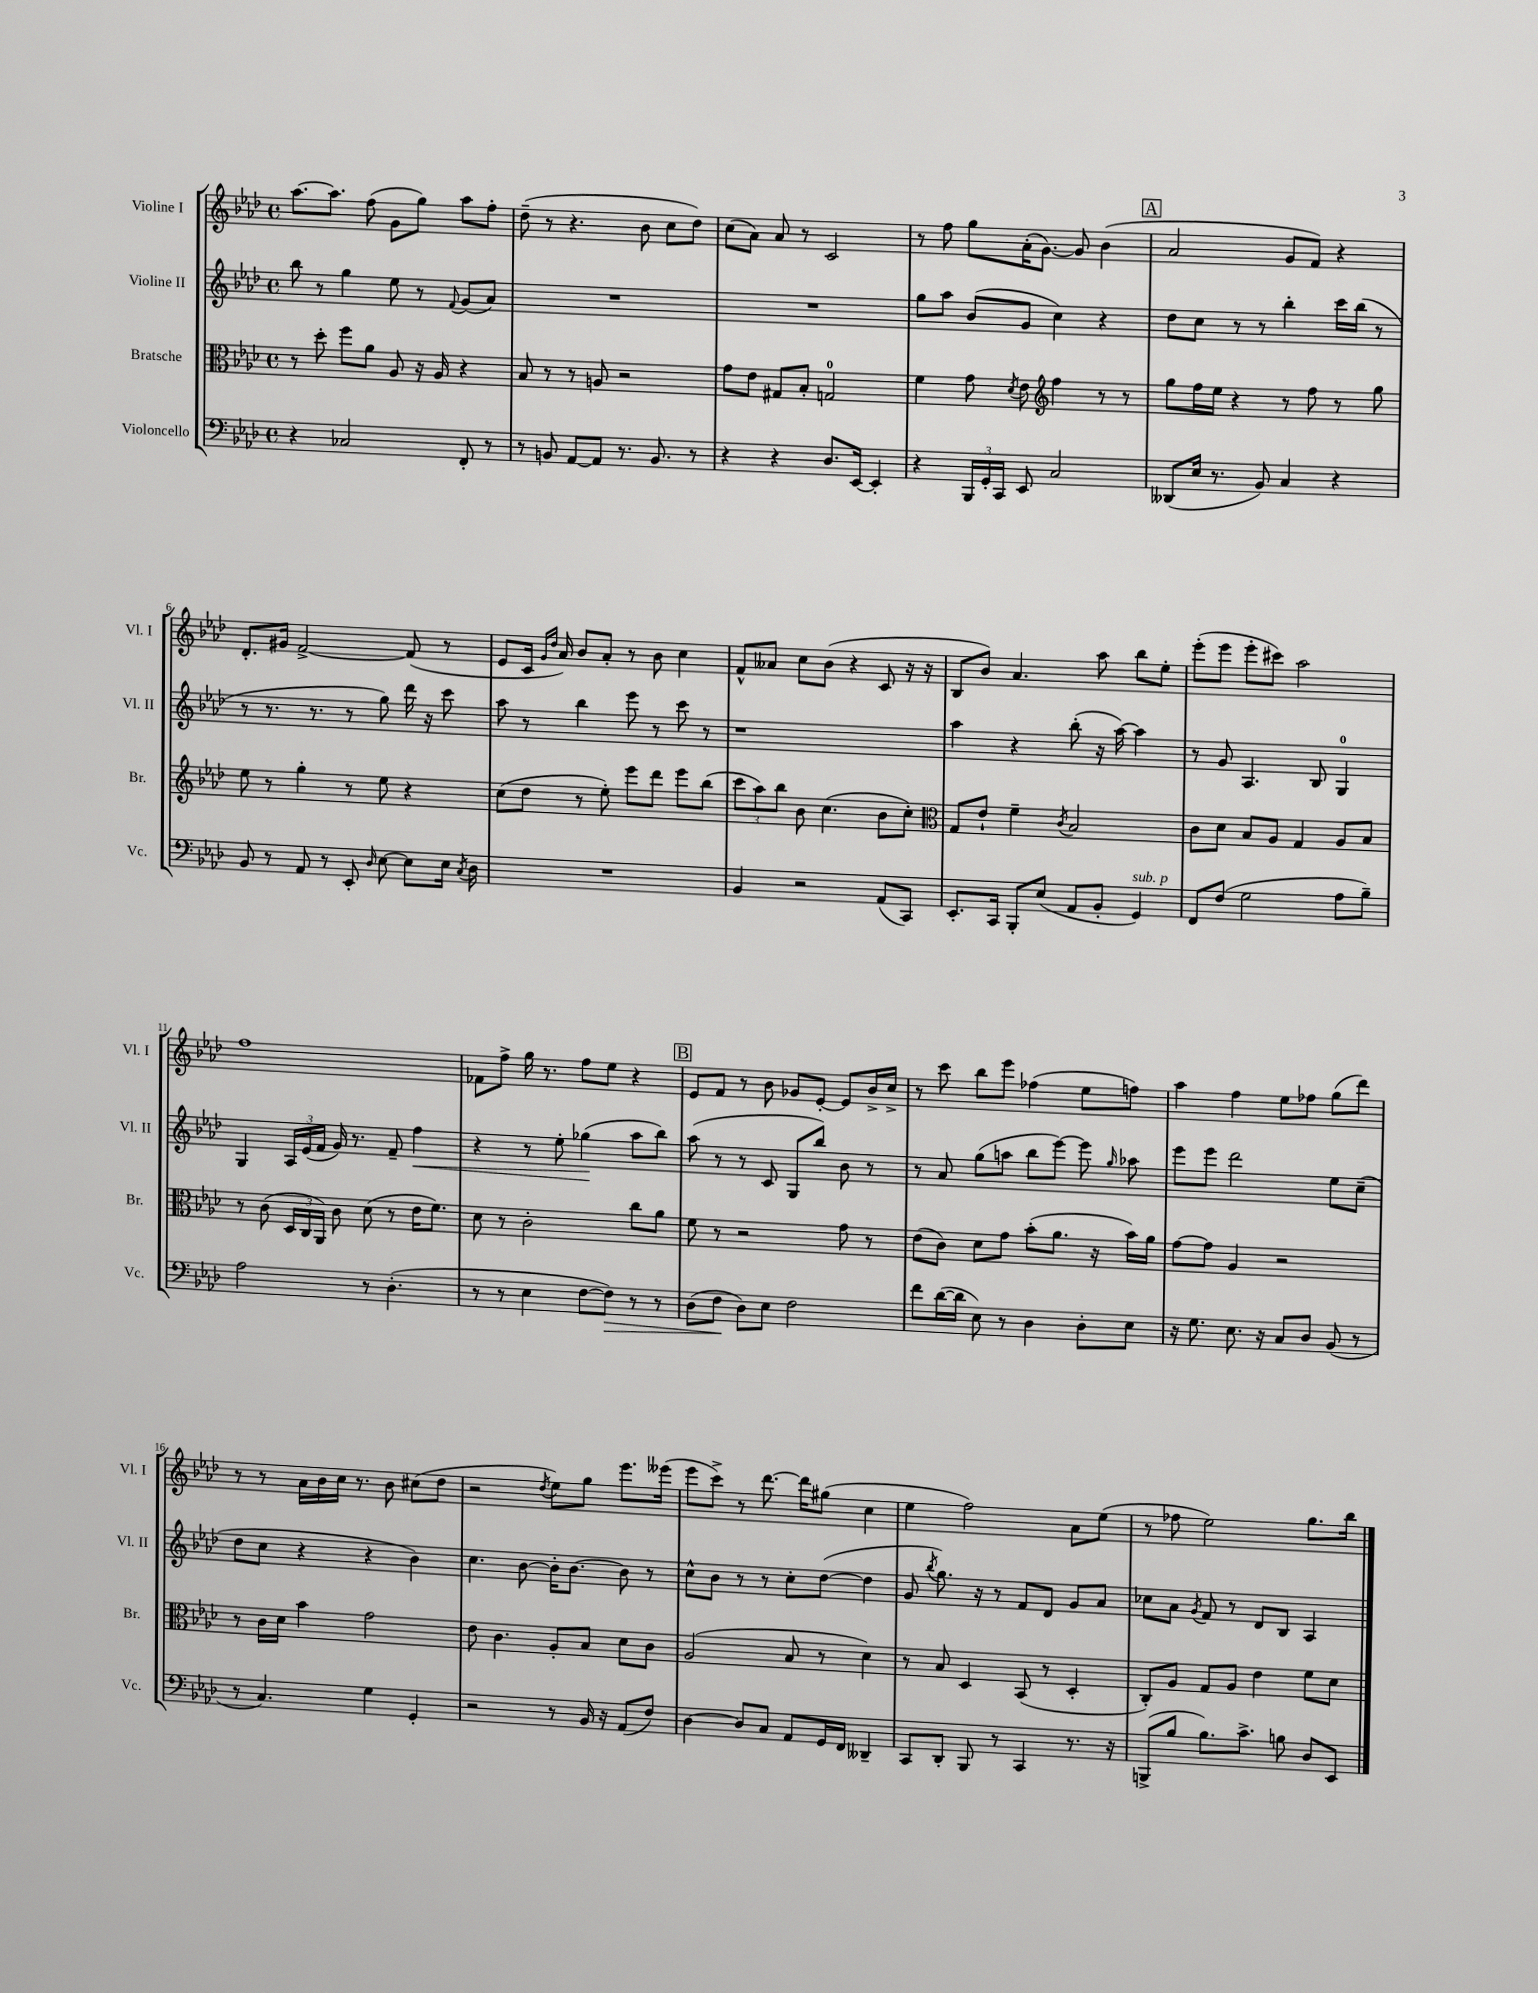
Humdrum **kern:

**kern	**dynam	**kern	**kern	**dynam	**kern
*part4	*part4	*part3	*part2	*part2	*part1
*staff4	*staff4	*staff3	*staff2	*staff2	*staff1
*I"Violoncello	*	*I"Bratsche	*I"Violine II	*	*I"Violine I
*I'Vc.	*	*I'Br.	*I'Vl. II	*	*I'Vl. I
*clefF4	*	*clefC3	*clefG2	*	*clefG2
*k[b-e-a-d-]	*	*k[b-e-a-d-]	*k[b-e-a-d-]	*	*k[b-e-a-d-]
*M4/4	*	*M4/4	*M4/4	*	*M4/4
*met(c)	*	*met(c)	*met(c)	*	*met(c)
=1	=1	=1	=1	=1	=1
4r	.	8r	8bb-\	.	[8.aa-\L
.	.	8dd-'\	8r	.	.
.	.	.	.	.	8.aa-\J]
2C-X/	.	8ff\L	4gg\	.	.
.	.	8a-\J	.	.	(8ff\
.	.	8A-/	8ee-\	.	8g\L
.	.	16r	8r	.	8gg\J)
.	.	16A-/	.	.	.
.	.	.	8qqf/	.	.
8FF'/	.	4r	(8g/L	.	8aa-\L
8r	.	.	8a-/J)	.	8ff'\J
=2	=2	=2	=2	=2	=2
8r	.	8B-/	1r	.	(8dd-~\
8BBn/	.	8r	.	.	8r
[8AA-/L	.	8r	.	.	4.r
8AA-/J]	.	8An/	.	.	.
8.r	.	2r	.	.	.
.	.	.	.	.	8b-\
8.BB/	.	.	.	.	.
.	.	.	.	.	8cc\L
8r	.	.	.	.	8dd-\J)
=3	=3	=3	=3	=3	=3
4r	.	8g\L	1r	.	(8cc\L
.	.	8e-\J	.	.	8a-\J)
4r	.	8G#X/L	.	.	8a-/
.	.	8B-'/J	.	.	8r
8.D-/L	.	2Gn/	.	.	2c/
[16EE-/Jk	.	.	.	.	.
4EE-'/]	.	.	.	.	.
=4	=4	=4	=4	=4	=4
4r	.	4f\	8gg\L	.	8r
.	.	.	8aa-\J	.	8ff\
24BBB-/LL	.	8g\	(8b-/L	.	8gg\L
24GG'/	.	.	.	.	.
24CC/JJ	.	.	.	.	.
.	.	8qd-/	.	.	.
8EE-/	.	8e-\	8g/J	.	(16a-'\K
.	.	.	.	.	[8.g\J)
*	*	*clefG2	*	*	*
2C/	.	4ff\	4cc\)	.	.
.	.	.	.	.	8g/]
.	.	8r	4r	.	(4b-\
.	.	8r	.	.	.
!!LO:REH:place=s1:t=A
=5	=5	=5	=5	=5	=5
(8DD--X/L	.	8gg\L	8dd-\L	.	2a-/
16E-/Jk	.	16ff\L	8cc\J	.	.
8.r	.	16ee-\JJ	.	.	.
.	.	4r	8r	.	.
8BB-/)	.	.	8r	.	.
4C/	.	8r	4bb-'\	.	8g/L
.	.	8ff\	.	.	8f/J)
4r	.	8r	16ccc\LL	.	4r
.	.	.	(16bb-\JJ	.	.
.	.	8gg\	8r	.	.
!!LO:LB:g=z
=6	=6	=6	=6	=6	=6
8BB-/	.	8ee-\	8r	.	8.d-'/L
8r	.	8r	8.r	.	.
.	.	.	.	.	16g#X/Jk
8AA-/	.	4gg'\	.	.	[2f^/
.	.	.	8.r	.	.
8r	.	.	.	.	.
8EE-'/	.	8r	8r	.	.
16qqD-/	.	.	.	.	.
[8E-\	.	8ee-\	8gg\)	.	.
8E-\L]	.	4r	16ddd-\	.	(8f/]
.	.	.	16r	.	.
16E-\Jk	.	.	8ccc\	.	8r
8qC/	.	.	.	.	.
16D-\	.	.	.	.	.
=7	=7	=7	=7	=7	=7
1r	.	(8cc\L	8aa-\	.	8e-/L
.	.	8dd-\J	8r	.	16c/Jk
.	.	.	.	.	16qqg/LL
.	.	.	.	.	16qqdd-/JJ
.	.	.	.	.	16a-/)
.	.	8r	4bb-\	.	8b-/L
.	.	8ee-'\)	.	.	8a-'/J
.	.	8eee-\L	8eee-\	.	8r
.	.	8ddd-\J	8r	.	8b-\
.	.	8eee-\L	8ccc\	.	4cc\
.	.	(8bb-\J	8r	.	.
=8	=8	=8	=8	=8	=8
4BB-/	.	12ccc\L	1r	.	8f^^/L
.	.	12aa-\)	.	.	.
.	.	.	.	.	8a--X/J
.	.	12bb-\J	.	.	.
2r	.	8b-\	.	.	8cc\L
.	.	(4.cc\	.	.	(8b-\J
.	.	.	.	.	4r
(8AA-/L	.	8b-\L	.	.	8c/
8CC/J)	.	8cc'\J)	.	.	16r
.	.	.	.	.	16r
=9	=9	=9	=9	=9	=9
*	*	*clefC3	*	*	*
8.EE-'/L	.	8G/L	4aa-\	.	8B-/L
.	.	8e-`/J	.	.	8b-/J)
16CC/Jk	.	.	.	.	.
8BBB-'/L	.	4f~\	4r	.	4.a-/
(8E-/J	.	.	.	.	.
.	.	8qc/	.	.	.
8AA-/L	.	2B-/	(8bb-'\	.	.
8BB-'/J	.	.	16r	.	8aa-\
.	.	.	[16aa-\)	.	.
!LO:TX:a:i:t=sub. p	!	!	!	!	!
4GG/)	.	.	4aa-\]	.	8bb-\L
.	.	.	.	.	8ee-'\J
=10	=10	=10	=10	=10	=10
8FF/L	.	8c\L	8r	.	(8eee-'\L
(8F/J	.	8d-\J	8g/	.	8eee-\J
2G\	.	8B-/L	4.A-/	.	8eee-'\L
.	.	8A-/J	.	.	8ccc#X\J)
.	.	4G/	.	.	2aa-\
.	.	.	8B-/	.	.
8A-\L	.	8A-/L	4G/	.	.
8B-~\J)	.	8B-/J	.	.	.
!!LO:LB:g=z
=11	=11	=11	=11	=11	=11
2A-\	.	8r	4G/	.	1ff
.	.	(8c\	.	.	.
.	.	24D-/LL	24A-/LL	.	.
.	.	24C/	(24e-/	.	.
.	.	24AA-/JJ)	24f/JJ	.	.
.	.	8c\	16g/)	.	.
.	.	.	8.r	.	.
8r	.	(8d-\	.	.	.
(4.D-'\	.	8r	8f~/	.	.
!	!	!	!	!LO:HP:b	!
.	.	16e-\KL	4ff\	<	.
.	.	8.f\J)	.	.	.
=12	=12	=12	=12	=12	=12
8r	.	8d-\	4r	.	8f-X\L
8r	.	8r	.	.	8ff^\J
4E-\	.	2c'\	8r	.	16gg\
.	.	.	.	.	8.r
.	.	.	8ee-'\	.	.
[8F\L	.	.	(4gg-X\	.	8ff\L
!	!LO:HP:b	!	!	!	!
8F\J])	>	.	.	.	8ee-\J
8r	.	8cc\L	8aa-\L	[	4r
8r	.	8a-\J	8bb-\J)	.	.
!!LO:REH:place=s1:t=B
=13	=13	=13	=13	=13	=13
(8D-\L	.	8f\	(8aa-\	.	8e-/L
8F\J	.	8r	8r	.	8f/J
8D-\L)	]	2r	8r	.	8r
8E-\J	.	.	8c/	.	8b-\
2F\	.	.	8G/L	.	8g-X/L
.	.	.	8bb-/J)	.	[8e-'/J
.	.	8g\	8b-\	.	8e-/L]
.	.	8r	8r	.	16b-^/L
.	.	.	.	.	16cc^/JJ
=14	=14	=14	=14	=14	=14
8f\L	.	(8e-\L	8r	.	8r
([16d-\L	.	8c\J)	8a-/	.	8ccc\
16d-\JJ]	.	.	.	.	.
8E-\)	.	8d-\L	(8gg\L	.	8bb-\L
8r	.	8g\J	8aan\J	.	8eee-\J
4D-\	.	(8b-'\L	8bb-\L	.	(4ff-X\
.	.	8.a-\J	[8eee-\J)	.	.
8D-'\L	.	.	8eee-\]	.	8ee-\L
.	.	16r	.	.	.
.	.	.	16qqgg/	.	.
8E-\J	.	16b-\LL)	8aa-X\	.	8ffn\J)
.	.	16a-\JJ	.	.	.
=15	=15	=15	=15	=15	=15
16r	.	[8g\L	8eee-\L	.	4aa-\
8.G\	.	.	.	.	.
.	.	8g\J]	8eee-\J	.	.
8.E-\	.	4A-/	2ddd-\	.	4ff\
16r	.	.	.	.	.
8C/L	.	2r	.	.	8ee-\L
8D-/J	.	.	.	.	8ff-X\J
(8BB-/	.	.	8ee-\L	.	(8gg\L
8r	.	.	(8cc~\J	.	8ddd-\J)
!!LO:LB:g=z
=16	=16	=16	=16	=16	=16
8r	.	8r	8dd-\L	.	8r
4.C/)	.	16c\LL	8cc\J	.	8r
.	.	16d-\JJ	.	.	.
.	.	4b-\	4r	.	16a-\LL
.	.	.	.	.	16b-\
.	.	.	.	.	16cc\JJ
.	.	.	.	.	8.r
4G\	.	2g\	4r	.	.
.	.	.	.	.	8b-\
4GG'/	.	.	4b-\)	.	(8cc#X\L
.	.	.	.	.	8dd-\J
=17	=17	=17	=17	=17	=17
2r	.	8e-\	4.cc\	.	2r
.	.	4.c\	.	.	.
.	.	.	[8b-\	.	.
.	.	.	.	.	8qdd-/
8r	.	8A-'/L	16b-'\KL]	.	8ee-\L)
.	.	.	[8.b-\J	.	.
16BB-/	.	8B-/J	.	.	8gg\J
16r	.	.	.	.	.
(8AA-/L	.	8d-\L	8b-\]	.	8.eee-\L
8F/J)	.	8c\J	8r	.	.
.	.	.	.	.	(16eee--X\Jk
=18	=18	=18	=18	=18	=18
[4D-\	.	(2A-/	8cc^^\L	.	8eee-\L
.	.	.	8b-\J	.	8ccc^\J)
8D-/L]	.	.	8r	.	8r
8C/J	.	.	8r	.	[8.ddd-\
8AA-/L	.	8B-/	8cc'\L	.	.
.	.	.	.	.	16ddd-\KL]
16GG/L	.	8r	([8dd-\J	.	(8gg#X\J
16FF/JJ	.	.	.	.	.
4DD--X~/	.	4d-\)	4dd-\]	.	4cc\
=19	=19	=19	=19	=19	=19
8CC/L	.	8r	8g/	.	4ee-\
.	.	.	8qbb-/	.	.
8DD-'/J	.	8B-/	8.gg\)	.	.
8BBB-/	.	4D-/	.	.	2ff\)
.	.	.	16r	.	.
8r	.	.	8r	.	.
4CC/	.	(8BB-/	8f/L	.	.
.	.	8r	8d-/J	.	.
8.r	.	4D-'/	8g/L	.	8a-\L
.	.	.	8a-/J	.	(8ee-\J
16r	.	.	.	.	.
=20	=20	=20	=20	=20	=20
(8BBBn^/L	.	8C'/L)	8cc-X\L	.	8r
8B-/J	.	8A-/J	8a-\J	.	8ff-X\
.	.	.	8qg/	.	.
8.B-\L)	.	8G/L	8f/	.	2ee-\)
.	.	8A-/J	8r	.	.
8.c^\J	.	.	.	.	.
.	.	4e-\	8d-/L	.	.
8Bn\	.	.	8B-/J	.	.
8D-/L	.	8f\L	4A-/	.	8.gg\L
8EE-/J	.	8d-\J	.	.	.
.	.	.	.	.	16bb-\Jk
==	==	==	==	==	==
*-	*-	*-	*-	*-	*-
